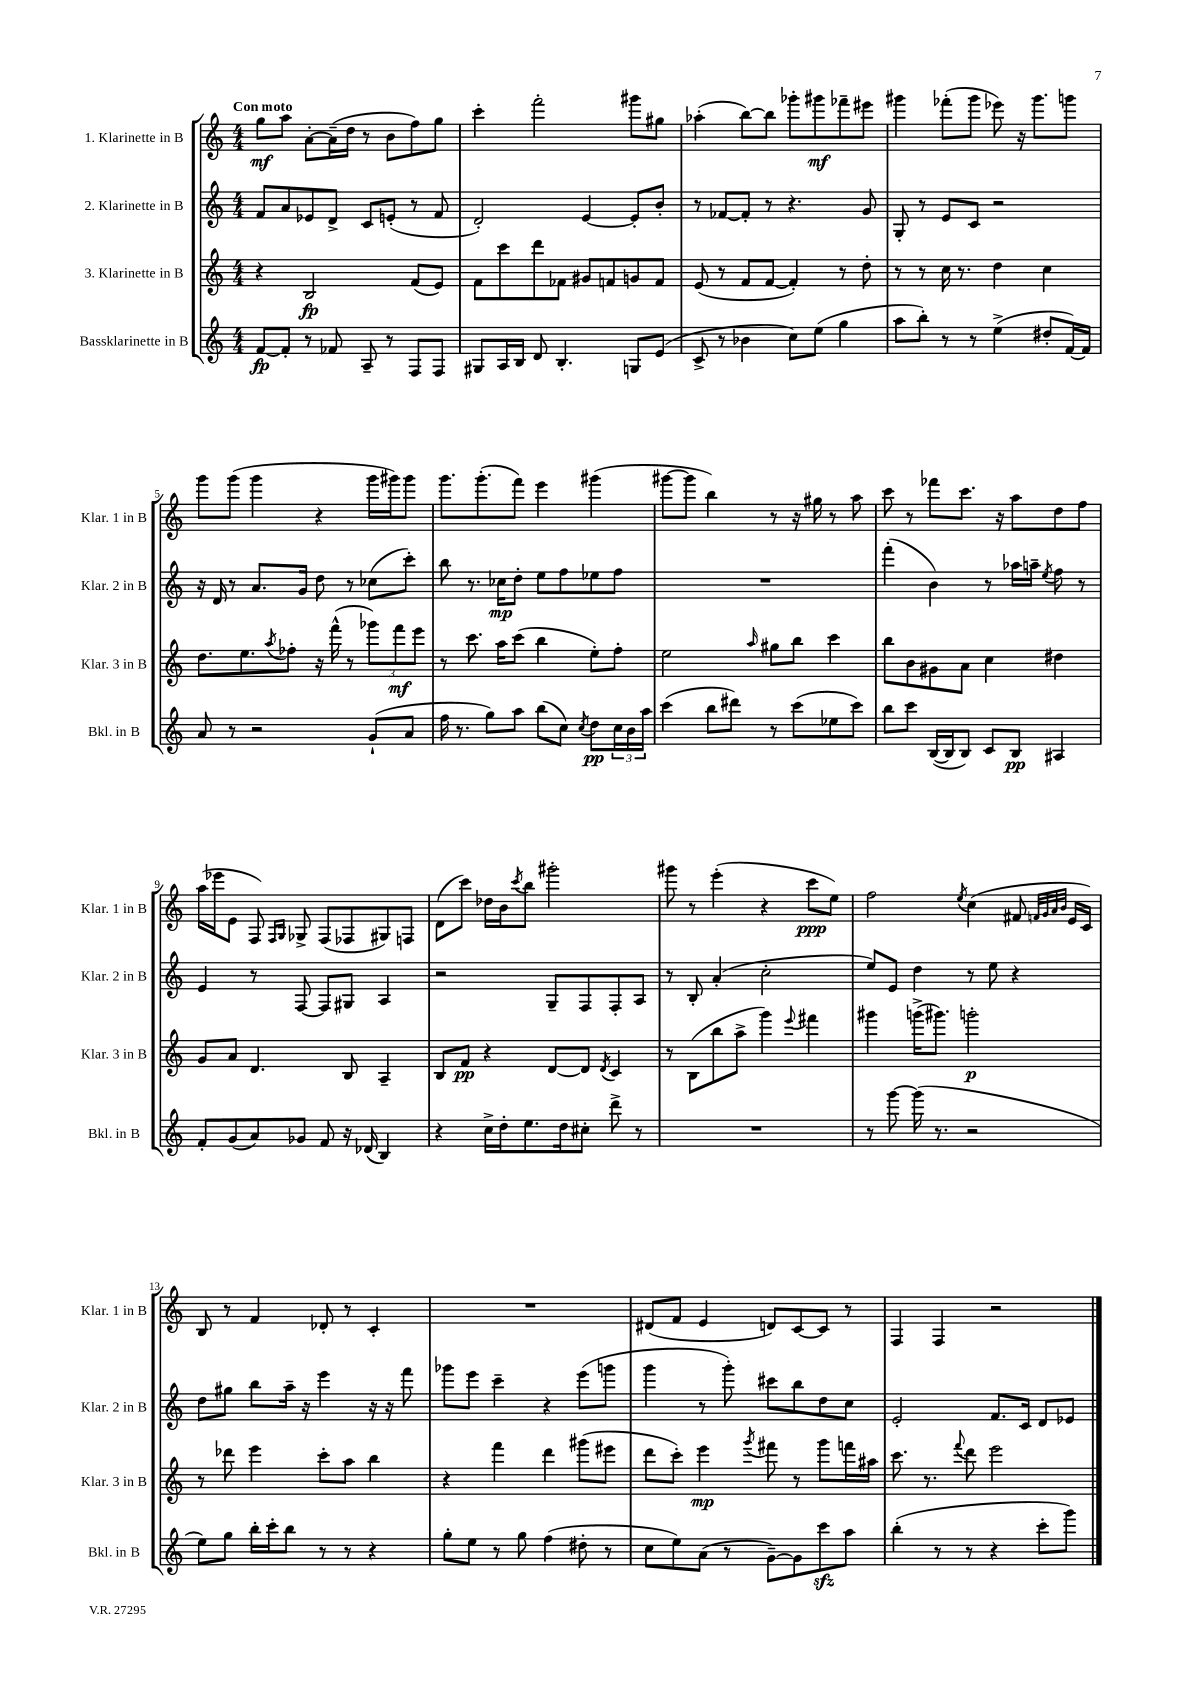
<<
\new StaffGroup <<
\new Staff = "s0" \with { instrumentName = "1. Klarinette in B" shortInstrumentName = "Klar. 1 in B" } {
    \clef treble \key c \major \numericTimeSignature \time 4/4 \tempo "Con moto"
    g''8\mf a''8 a'8~-. a'16--( d''16 r8 b'8 f''8) g''8 |
    c'''4-. f'''2-. gis'''8 gis''8 |
    aes''4-.( b''8~) b''8 ges'''8-. gis'''8\mf fes'''8-- eis'''8 |
    gis'''4 fes'''8-.( gis'''8 ees'''8) r16 gis'''8. g'''8 |
    g'''8 g'''8( g'''4 r4 g'''16 gis'''16) gis'''8 |
    g'''8. g'''8.-.( f'''8) e'''4 gis'''4( |
    gis'''8~ gis'''8 b''4) r8 r16 gis''16 r8 a''8 |
    c'''8 r8 fes'''8 c'''8. r16 a''8 d''8 f''8 |
    a''16( ees'''16 e'8 f8) \grace { f16 g16 } ges8-> f8( fes8 gis8) f8 |
    d'8( c'''8) des''16 b'16 \acciaccatura { c'''8 } b''8 gis'''2-. |
    gis'''8 r8 e'''4-.( r4 c'''8\ppp e''8) |
    f''2 \acciaccatura { e''8 } c''4( fis'8 \grace { f'32 g'32 a'32 b'32 } e'16 c'16) |
    b8 r8 f'4 des'8-. r8 c'4-. |
    R1 |
    dis'8( f'8 e'4 d'8) c'8~ c'8 r8 |
    f4 f4 r2 \bar "|." |
}
\new Staff = "s1" \with { instrumentName = "2. Klarinette in B" shortInstrumentName = "Klar. 2 in B" } {
    \clef treble \key c \major \numericTimeSignature \time 4/4
    f'8 a'8 ees'8 d'8-> c'8 e'8-.( r8 f'8 |
    d'2-.) e'4~ e'8-. b'8-. |
    r8 fes'8~ fes'8-. r8 r4. g'8 |
    g8-. r8 e'8 c'8 r2 |
    r16 d'16 r8 a'8. g'16 d''8 r8 ces''8( c'''8-.) |
    b''8 r8. ces''16\mp d''8-. e''8 f''8 ees''8 f''8 |
    R1 |
    f'''4-.( b'4) r8 aes''16 a''16-- \acciaccatura { e''8 } f''8 r8 |
    e'4 r8 f8~ f8 gis8 a4 |
    r2 g8-- f8 f8-. a8 |
    r8 b8-. a'4-.( c''2-. |
    e''8) e'8 d''4 r8 e''8 r4 |
    d''8 gis''8 b''8 a''16-- r16 e'''4 r16 r16 f'''8 |
    ges'''8 e'''8 c'''4-- r4 e'''8( g'''8 |
    g'''4 r8 g'''8-.) cis'''8 b''8 d''8 c''8 |
    e'2-. f'8. c'16 d'8 ees'8 \bar "|." |
}
\new Staff = "s2" \with { instrumentName = "3. Klarinette in B" shortInstrumentName = "Klar. 3 in B" } {
    \clef treble \key c \major \numericTimeSignature \time 4/4
    r4 b2\fp f'8( e'8) |
    f'8 c'''8 d'''8 fes'8 gis'8 f'8 g'8 f'8 |
    e'8( r8 f'8 f'8~ f'4-.) r8 d''8-. |
    r8 r8 c''16 r8. d''4 c''4 |
    d''8. e''8. \acciaccatura { a''8 } fes''8-. r16 f'''16-^( r8 \tuplet 3/2 { ges'''8) f'''8\mf e'''8 } |
    r8 c'''8. a''16 c'''8( b''4 e''8-.) f''8-. |
    e''2 \grace { a''16 } gis''8 b''8 c'''4 |
    b''8 b'8 gis'8 a'8 c''4 dis''4 |
    g'8 a'8 d'4. b8 a4-- |
    b8 f'8\pp r4 d'8~ d'8 \acciaccatura { d'8 } c'4 |
    r8 b8( b''8 a''8-> g'''4) \appoggiatura { e'''8 } fis'''4 |
    gis'''4 g'''16->( gis'''8.) g'''2-.\p |
    r8 des'''8 e'''4 c'''8-. a''8 b''4 |
    r4 f'''4 d'''4 gis'''8( eis'''8 |
    d'''8 c'''8-.) e'''4\mp \acciaccatura { g'''8 } fis'''8 r8 g'''8 f'''16 ais''16 |
    c'''8. r8. \appoggiatura { f'''8 } d'''8 e'''2 \bar "|." |
}
\new Staff = "s3" \with { instrumentName = "Bassklarinette in B" shortInstrumentName = "Bkl. in B" } {
    \clef treble \key c \major \numericTimeSignature \time 4/4
    f'8~\fp f'8-. r8 fes'8 a8-- r8 f8 f8 |
    gis8 a16 b16 d'8 b4.-. g8 e'8( |
    c'8-> r8 bes'4 c''8) e''8( g''4 |
    a''8 b''8-.) r8 r8 e''4->( dis''8-. f'16~) f'16 |
    a'8 r8 r2 g'8-!( a'8 |
    f''16 r8. g''8) a''8 b''8( c''8) \acciaccatura { c''8 } d''8\pp \tuplet 3/2 { c''16 b'16 a''16 } |
    c'''4( b''8 dis'''8) r8 c'''8( ees''8 c'''8) |
    b''8 c'''8 b16~( b16 b8) c'8 b8\pp ais4 |
    f'8-. g'8( a'8) ges'8 f'8 r16 des'16( b4) |
    r4 c''16-> d''16-. e''8. d''16 cis''8-. d'''8-> r8 |
    R1 |
    r8 g'''8~ g'''16( r8. r2 |
    e''8) g''8 b''16-. c'''16-. b''8 r8 r8 r4 |
    g''8-. e''8 r8 g''8 f''4( dis''8-. r8 |
    c''8 e''8) a'8( r8 g'8~--) g'8 c'''8\sfz a''8 |
    b''4-.( r8 r8 r4 c'''8-. g'''8) \bar "|." |
}
>>
>>
